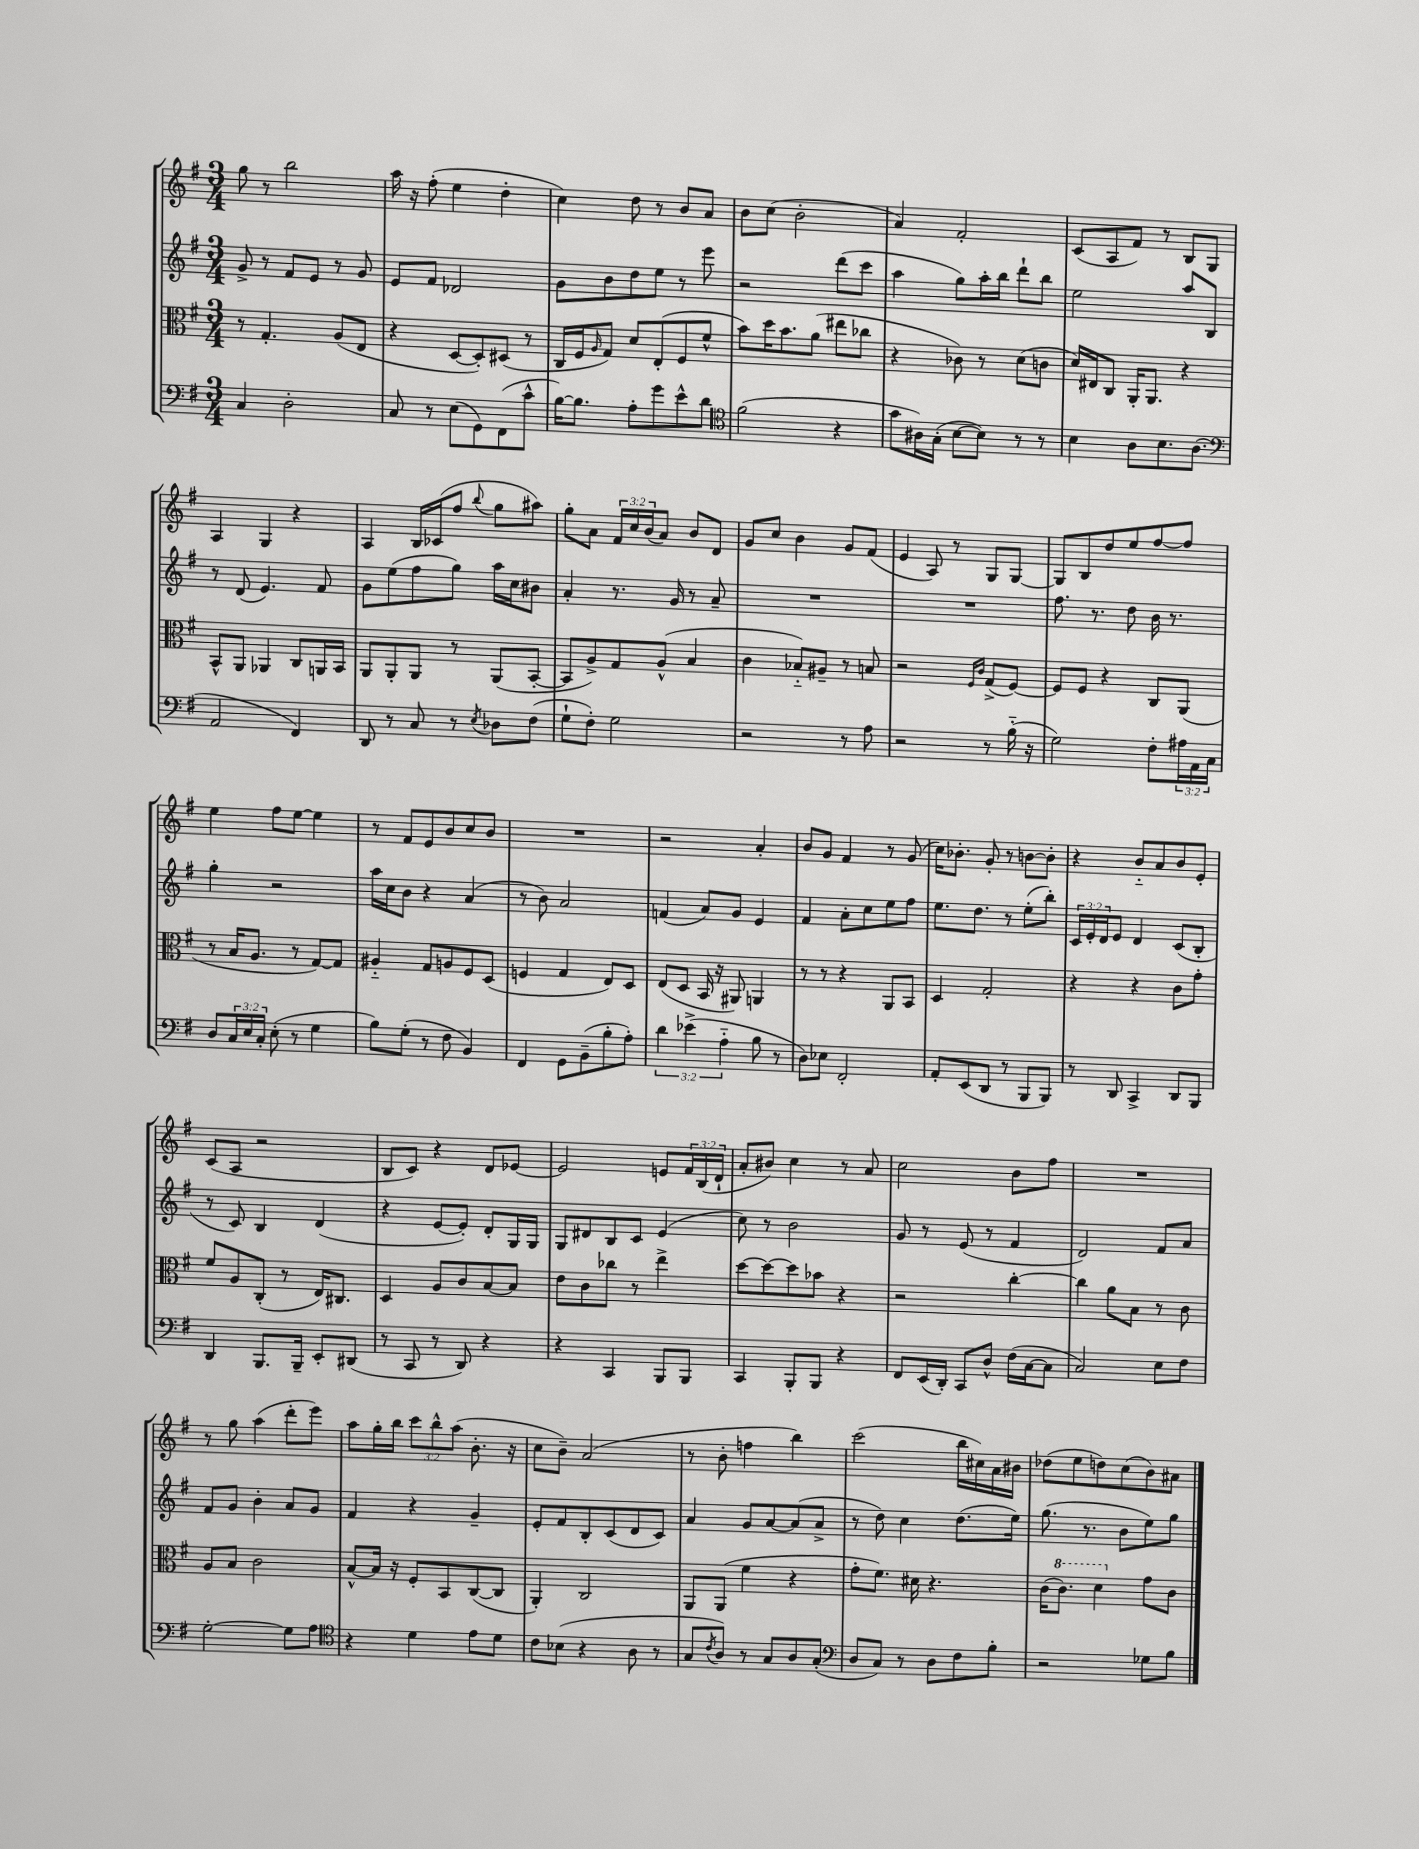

**kern	**kern	**kern	**kern
*staff4	*staff3	*staff2	*staff1
*clefF4	*clefC3	*clefG2	*clefG2
*k[f#]	*k[f#]	*k[f#]	*k[f#]
*M3/4	*M3/4	*M3/4	*M3/4
4C	8r	8g^	8gg
.	4.G'	8r	8r
2D'	.	8f#	2bb
.	.	8e	.
.	(8A	8r	.
.	8E	8g	.
=	=	=	=
8C	4r	8e	16aa
.	.	.	16r
8r	.	8f#	(8ff#'
(8E	[8D	2d-	4ee
8GG)	8D'])	.	.
(8FF#	(8D#	.	4dd'
8c^^	8r	.	.
=	=	=	=
[16B)	16C	8g	4cc)
8.B]	16F#	.	.
.	16qqA	.	.
.	8G)	8b	.
8A'	8d	8dd	8dd
8g	(8E'	8ee	8r
8e^^	8F#	8r	8b
8d	8f#^^	8eee	8a
=	=	=	=
*clefC4	*	*	*
(2f#	8b)	2r	8b
.	16dd	.	(8cc
.	8.b	.	.
.	.	.	2b'
.	(8a	.	.
4r	8ee#	(8ddd	.
.	8cc-	8ccc	.
=	=	=	=
8g	4r	4aa	4a)
16A#)	.	.	.
(16G'	.	.	.
[8B	8c-)	8gg)	2f#'
8B])	8r	16aa'	.
.	.	16bb	.
8r	(8d	8ddd`	.
8r	8c	8bb	.
=	=	=	=
4B	16d)	2ee	(8c
.	16E#	.	.
.	8C	.	8A
8A	16AA'	.	8f#)
.	8.AA	.	.
8.B	.	.	8r
.	4r	8aa	8B
(8.A	.	.	.
.	.	8B	8G
=	=	=	=
*clefF4	*	*	*
2AA	8BB^^	8r	4A
.	8AA	(8d	.
.	4AA-	4.e)	4G
4FF#)	8C	.	4r
.	16AA	8f#	.
.	16BB	.	.
=	=	=	=
8DD	8AA	8g	4A
8r	8AA'	(8ee	.
8C	8AA	8ff#	16B
.	.	.	(16c-
8r	8r	8gg)	8ff#
8qE	.	.	8qqbb
8D-	(8AA	16aa	8gg
.	.	16cc	.
(8F#	[8BB'	8b#	8aa#)
=	=	=	=
8G`	8BB]	4a'	8gg'
8F#')	8A^)	.	8a
2G	8G	8.r	24f#
.	.	.	24cc
.	.	.	(24b
.	(8A^^	.	8a)
.	.	16g	.
.	4B	8r	8b
.	.	8a~	8d
=	=	=	=
2r	4c	2.r	8g
.	.	.	8cc
.	8B-'~)	.	4b
.	8A#~	.	.
8r	8r	.	8g
8A	8B	.	(8f#
=	=	=	=
2r	2r	2.r	4e
.	.	.	8A)
.	.	.	8r
.	16qqF#	.	.
.	16qqc	.	.
8r	(8G^	.	8G
(16B'~	[8F#)	.	[8G
16r	.	.	.
=	=	=	=
2G)	8F#]	8.ff#	8G]
.	8F#	.	8B
.	.	8.r	.
.	4r	.	8dd
.	.	8dd	8ee
8F#'	8C	16b	[8ff#
.	.	8.r	.
24A#	(8AA	.	8ff#]
24AA	.	.	.
24C	.	.	.
=	=	=	=
8D	8r	4gg'	4ee
24C	16B	.	.
24E	.	.	.
.	8.A	.	.
24C'	.	.	.
(8E'	.	2r	8ff#
8r	8r	.	[8ee
4G	[8G)	.	4ee]
.	8G]	.	.
=	=	=	=
8B)	4A#'~	16aa	8r
.	.	16cc	.
(8G'	.	8b	8f#
8r	8G	4r	8e
8F#	8A	.	8b
4BB)	8F#	(4a	8cc
.	(8D	.	8b
=	=	=	=
4FF#	4F	8r	2.r
.	.	8b)	.
8GG	4G	2a	.
(8BB~	.	.	.
8B'	8E)	.	.
8A')	8D	.	.
=	=	=	=
6d	(8E	(4f	2r
.	8D	.	.
(6e-^	.	.	.
.	16BB	8a)	.
.	16r	.	.
6A'~	.	.	.
.	8AA#)	8g	.
8B	4AA	4e	4a'
8r	.	.	.
=	=	=	=
8D)	8r	4f#	8b
8E-	8r	.	8g
2FF#'	4r	8a'	4f#
.	.	8cc	.
.	8AA	8ee	8r
.	8BB	8ff#	(8g
=	=	=	=
8AA'	4D	8.ee	16cc)
.	.	.	8.b-'
(8EE	.	.	.
.	.	8.dd	.
8DD	2G'	.	8g'
8r	.	8r	8r
8BBB	.	(8ee'	[8b
8BBB)	.	8bb')	8b']
=	=	=	=
8r	4r	24c	4r
.	.	24e'	.
.	.	24d	.
8DD	.	8e	.
4CC^	4r	4d	8b'~
.	.	.	8a
8DD	8c	(8c	8b
8BBB	8g'	8B'	8e'
=	=	=	=
4DD	8f#	8r	(8c
.	8A	8c)	8A
8.BBB	(8C'	4B	2r
.	8r	.	.
16BBB~	.	.	.
8EE'	16E)	(4d	.
.	8.C#	.	.
(8DD#	.	.	.
=	=	=	=
8r	4D	4r	8B
8CC	.	.	8c)
8r	8A	[8e	4r
8DD)	8c	8e'])	.
4r	[8B	8d'	8d
.	8B]	16G	[8e-
.	.	16G	.
=	=	=	=
4r	8e	8G	2e-]
.	8c	8d#	.
4CC	8cc-	8B	.
.	8r	8c	.
8BBB	4ee^	(4e	8e
8BBB	.	.	24f#
.	.	.	(24B
.	.	.	24d`
=	=	=	=
4CC	[8dd	8cc)	8a'
.	8dd_	8r	8b#)
8BBB'	8dd]	2b	4cc
8BBB	8b-	.	.
4r	4r	.	8r
.	.	.	8a
=	=	=	=
8FF#	2r	8g	2cc
(16EE	.	8r	.
16DD')	.	.	.
8CC	.	(8e	.
8D^^	.	8r	.
(16F#	[4cc'	4f#	8b
[16C	.	.	.
8C]	.	.	8ff#
=	=	=	=
2C)	4cc]	2d)	2.r
.	8a	.	.
.	8B	.	.
8E	8r	8f#	.
8F#	8c	8a	.
=	=	=	=
[2G'	8A	8f#	8r
.	8B	8g	8gg
.	2c	4b'	(4aa
8G]	.	8a	8ddd'
8A	.	8g	8eee)
=	=	=	=
*clefC4	*	*	*
4r	[8B^^	4f#	8aa
.	16B]	.	16gg'
.	16r	.	16bb
4d	8F#'	4r	12ccc
.	.	.	12bb^^
.	8BB	.	.
.	.	.	(12aa
8e	([8C	4g~	8.b'
8d	8C]	.	.
.	.	.	16r
=	=	=	=
8c	4AA')	8e'	8cc
(8B-	.	8f#	8b~)
4r	2C	8B'	(2a
.	.	(8c	.
8A	.	8d	.
8r	.	8c)	.
=	=	=	=
8G	8AA	4a	8r
8qc	.	.	.
8A)	(8AA	.	8b'
8r	4f#	8g	4ff
8G	.	[8a	.
8A	4r	(8a]	4bb)
(8G'	.	8a^	.
=	=	=	=
*clefF4	*	*	*
8D	8g'	8r	(2ccc
8C)	8.f#)	8dd)	.
8r	.	4cc	.
.	16d#	.	.
8D	4.r	.	.
8F#	.	(8.dd	16bb
.	.	.	16cc#)
8B'	.	.	16a
.	.	16ee)	16b#
=	=	=	=
2r	(16c	(8.gg	(8dd-
.	8.cc)	.	.
.	.	.	8ee
.	.	8.r	.
.	4dd	.	8dd)
.	.	8b	(8cc
8G-	8g	8ee)	8b)
8B	8c	8gg	8a#
==	==	==	==
*-	*-	*-	*-
